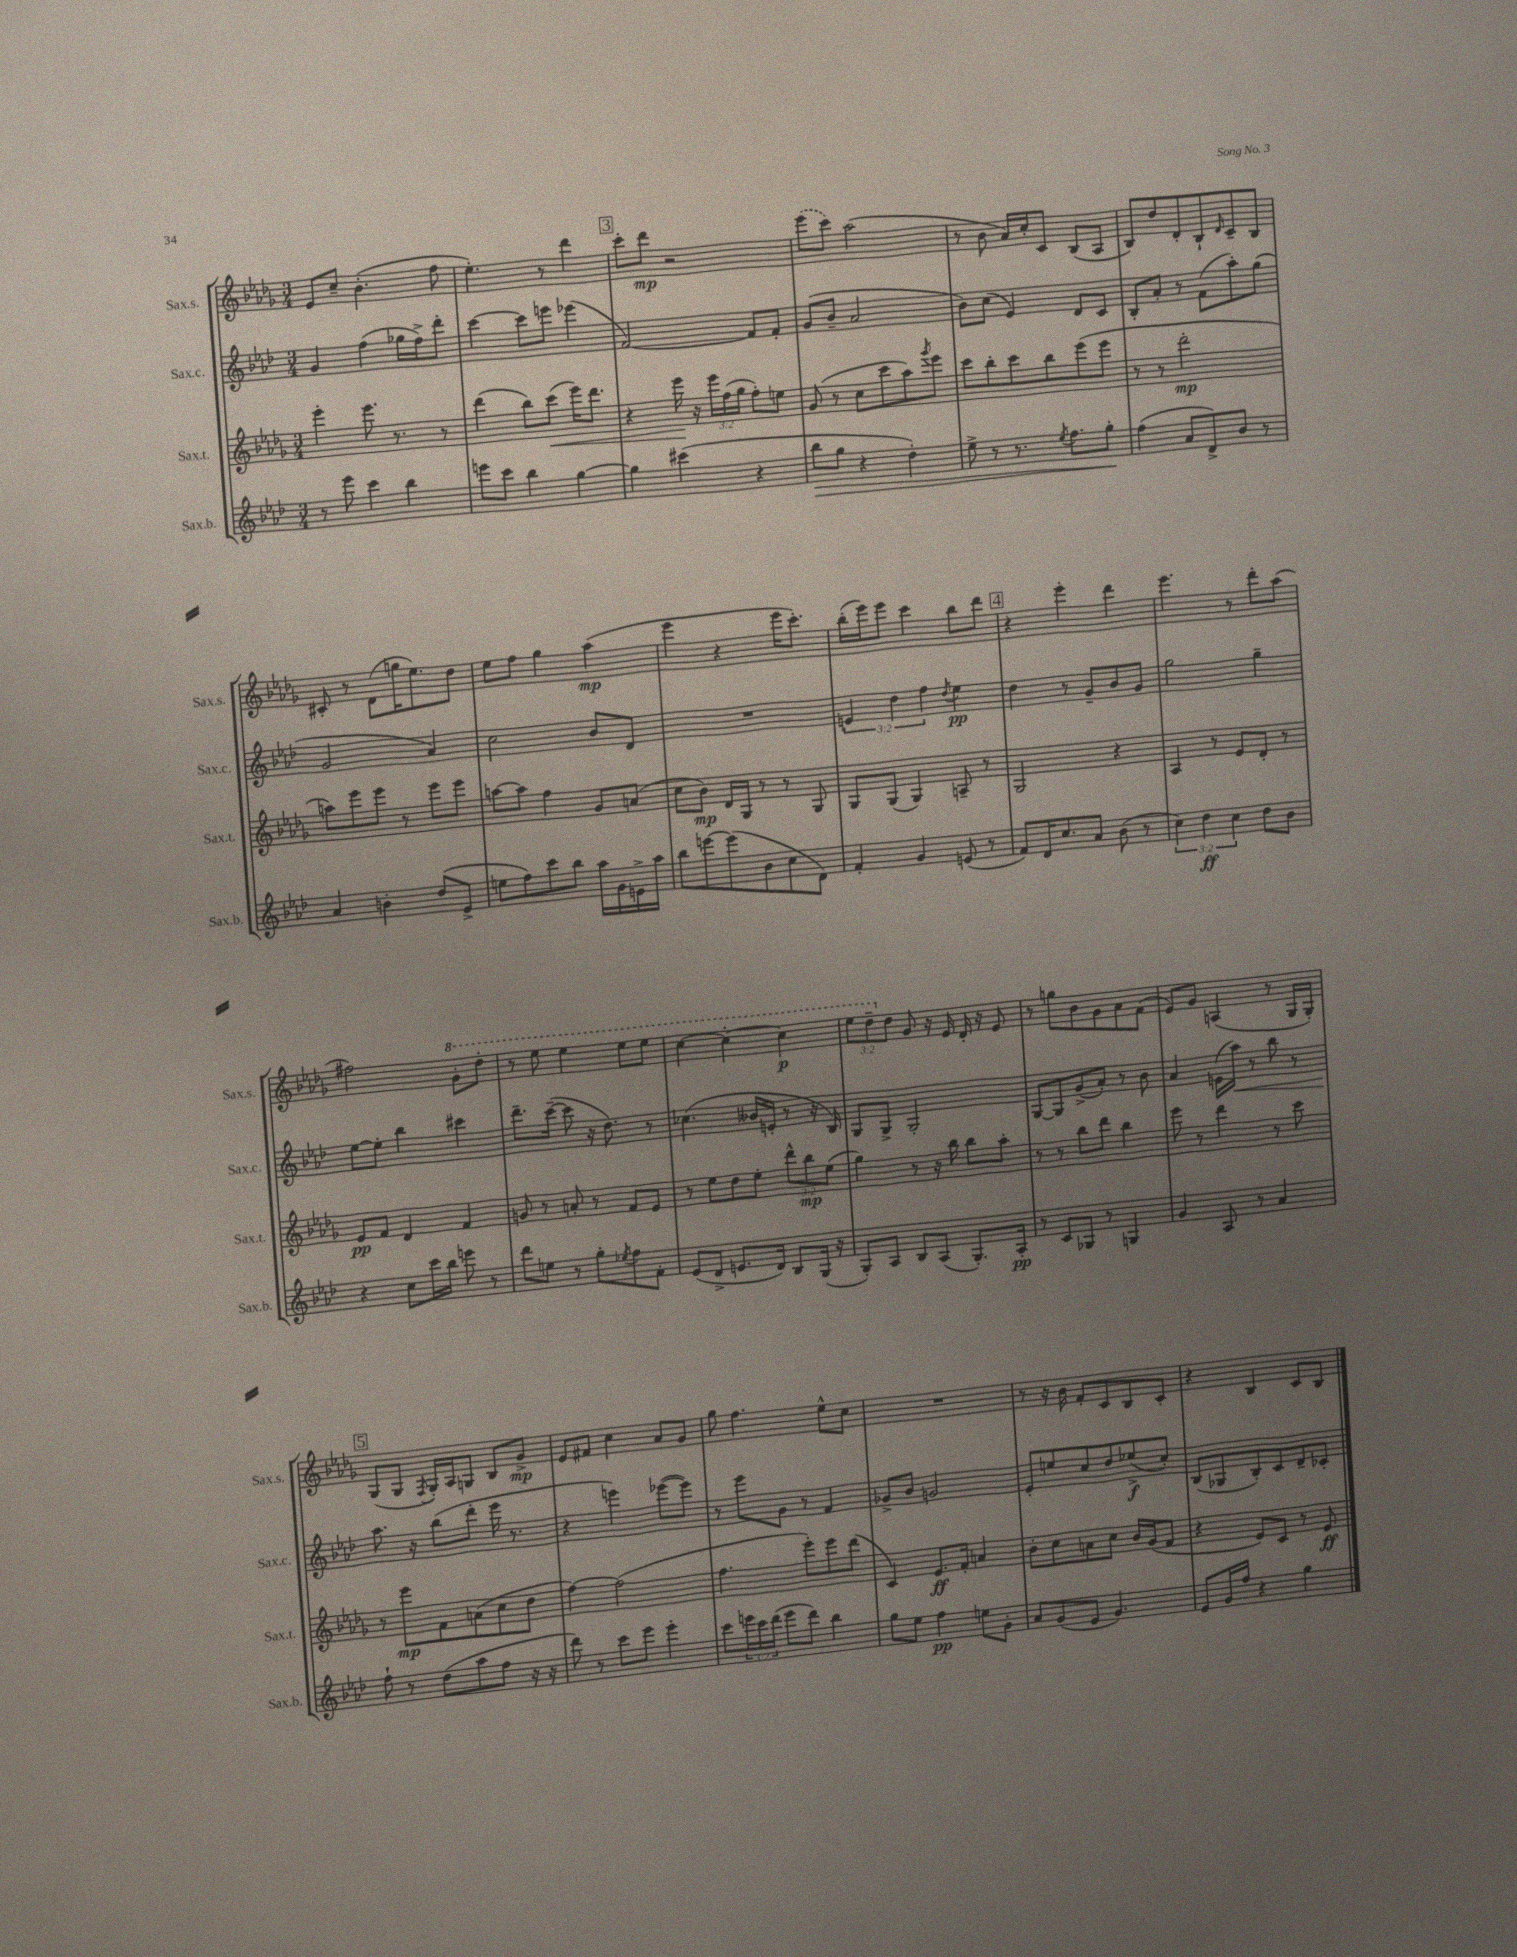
<<
\new StaffGroup <<
\new Staff = "s0" \with { instrumentName = "Sax.s." shortInstrumentName = "Sax.s." } {
    \clef treble \key des \major \numericTimeSignature \time 3/4 \override Staff.TupletNumber.text = #tuplet-number::calc-fraction-text
    ees'8 c''8-- bes'4.-.( f''8 |
    ees''4.-.) r8 des'''4 |
    \mark \markup { \box "3" } c'''8-. des'''8\mp r2 |
    \once \slurDashed ees'''8( c'''8) aes''2( |
    r8 bes'8 aes'16) c''16-. c'8 bes8( aes8 |
    bes8) des''8 des'8-. bes8-! \grace { des'16 } c'8-- bes8 |
    cis'8-. r8 des'8( g''16 ees''8.) des''8 |
    ees''8 f''8 ges''4 aes''4\mp( |
    ees'''4 r4 ees'''16 c'''8.-.) |
    bes''16-.( ees'''16) ees'''8 c'''4 bes''8 des'''8 |
    \mark \markup { \box "4" } r4 ees'''4-. des'''4 |
    ees'''4. r8 des'''8-. aes''8( |
    fis''2) \ottava #1 ges''8-. des'''8-. |
    r8 ees'''8 ees'''4 ees'''8 ees'''8 |
    c'''4~ c'''4~-. c'''4\p |
    \tuplet 3/2 { ees'''8 des'''8-- \ottava #0 des''8 } ges'8 r16 ees'16 des'16-. r16 ees'8 |
    r8 g''8 bes'8 ges'8 aes'8 f'8( |
    ees'8) ges'8 a4( r8 ges16 ges16-.) |
    \mark \markup { \box "5" } ges8( ges8 \acciaccatura { f8 } ges16-.) aes16 g8 bes8 ges'8->\mp |
    ees'8 fis'8 c''4 aes'8 ges'8 |
    ges''8 f''4. ees''8-^ c''8 |
    R2. |
    r8 r16 bes'16 f'8-. c'8 bes8 c'8-. |
    r4 bes4 c'8 bes8 \bar "|." |
}
\new Staff = "s1" \with { instrumentName = "Sax.c." shortInstrumentName = "Sax.c." } {
    \clef treble \key aes \major \numericTimeSignature \time 3/4 \override Staff.TupletNumber.text = #tuplet-number::calc-fraction-text
    g'4 f''4( ges''16 f''16->) des'''8-. |
    c'''4~ c'''8 e'''8 ees'''4( |
    \mark \markup { \box "3" } f'2~) f'8 f'8-. |
    g'8( bes'8-- aes'2 |
    bes'8) c''8( ees'4) des'8 c'8 |
    bes8-. aes'8-. r8 f'8( aes''8-.) g''8( |
    g'2 aes'4) |
    c''2 bes'8 des'8 |
    R2. |
    \tuplet 3/2 { e'4 des''4 f''4 } \acciaccatura { des''8 } ees''4\pp |
    \mark \markup { \box "4" } des''4 r8 g'8-- bes'8 g'8 |
    g''2 g''4-- |
    ees''8~ ees''8-. bes''4 cis'''4 |
    des'''8.-- c'''16~--( c'''8 r16 des''8.) r8 |
    ces''4.( beses'16 e'16-. r8 r16 bes16) |
    g8 g8-> g2-. |
    g8~ g8 g'8->( aes'8-.) r8 bes'8 |
    aes'4 e'16( aes''16\<) r8 bes''8 r8 |
    \mark \markup { \box "5" } aes''8.\! r16 bes''8( des'''8-. ees'''16 r8. |
    r4 e'''4) ees'''8~( ees'''8) |
    r8 ees'''8 g'8 r8 f'4 |
    ges'8-> bes'8 g'2 |
    ees'8-. e''8 c''8 des''8 ees''8->\f( c''8-.) |
    bes8( ges8 bes8-.) c'8 des'8-- ces'8-. \bar "|." |
}
\new Staff = "s2" \with { instrumentName = "Sax.t." shortInstrumentName = "Sax.t." } {
    \clef treble \key des \major \numericTimeSignature \time 3/4 \override Staff.TupletNumber.text = #tuplet-number::calc-fraction-text
    ees'''4-. ees'''8. r8. r8 |
    des'''4( bes''8) c'''8\<( ees'''16) des'''8. |
    \mark \markup { \box "3" } r4 ees'''16\! r16 \tuplet 3/2 { ees'''16 f''16( ges''16 } f''8-.) e''8 |
    ges'8( r8 c''8 c'''8 aes''8) \acciaccatura { ges'''8 } ees'''8 |
    c'''8 bes''8-. c'''8 bes''8 ees'''8( ees'''8 |
    r8 r8 des'''2-.\mp |
    a''8) ees'''8 ees'''8 r8 ees'''8 ees'''8 |
    a''8~ a''8 f''4 ges'8 a'8( |
    c''8 bes'8\mp) des'16 ges16 r8 r8 ges8 |
    ges8 ges8( ges4) a8-- r8 |
    \mark \markup { \box "4" } ges2 r4 |
    aes4 r8 ees'8 des'8-. r8 |
    ees'8\pp f'8 des'4 f'4 |
    g'8 r8 a'8-. r8 f'8 ees'8 |
    r8 ees''8 des''8 ees''8-. \tuplet 3/2 { des'''8-^ bes''8\mp ees''8( } |
    ges''4) r8 r16 bes''16 bes''8 aes''8-. |
    r8 r8 bes''8 des'''8 bes''4 |
    ees'''8 r8 des'''4 r8 c'''8 |
    \mark \markup { \box "5" } r8 ees'''8\mp f'8 a'8( c''8 des''8 |
    f''4~) f''2( |
    f''4. ees'''8-.) ees'''8 des'''8( |
    c'4) ees'8.\ff f'16-. a'4 |
    bes'8-. c''8 a'8 c''8 bes'16 ges'16( f'8 |
    r4 ees'8) c'8 r8 ees'8\ff \bar "|." |
}
\new Staff = "s3" \with { instrumentName = "Sax.b." shortInstrumentName = "Sax.b." } {
    \clef treble \key aes \major \numericTimeSignature \time 3/4 \override Staff.TupletNumber.text = #tuplet-number::calc-fraction-text
    r8 ees'''8 c'''4 bes''4 |
    e'''8 c'''8 bes''4 g''4~ |
    \mark \markup { \box "3" } g''4 cis'''4( r4 |
    bes''8\> g''8 r4 des''4-.) |
    ees''8-> r8 r8. \acciaccatura { ees''8 } f''8. g''8-.\! |
    f''4( aes'8 des'8->) bes'8 r8 |
    aes'4 b'4-. des''8( ees'8-> |
    e''8 f''8) c'''8 bes''8 aes''16 g'16 e'16-> aes''16 |
    bes''8 e'''8~ e'''8( bes'8 c''8 des'8) |
    f'4-. g'4 e'8( r8 |
    \mark \markup { \box "4" } f'8) des'16 c''8. aes'8 bes'8( r8 |
    \tuplet 3/2 { c''4) des''4\ff c''4 } des''8 bes'8 |
    r4 c''8 c'''16 bes''16 e'''8 r8 |
    des'''8 e''8 r8 g''8-. \acciaccatura { ees''8 } f''8 f'8-. |
    ees'8( des'8-> e'8. des'16) bes8 g16( r16 |
    g8-.) aes8 bes8 aes8( g8.-.) aes16-.\pp |
    r8 c'8 ges8 r8 g4 |
    g'4 aes8 r8 aes'4 |
    \mark \markup { \box "5" } f''8-! r8 des''8( aes''8 f''8 r16 r16 |
    des'''8) r8 c'''8 ees'''8 ees'''4-. |
    c'''8 \tuplet 3/2 { e'''16 c'''16 des'''16( } e'''8 des'''8) bes''4 |
    g''8 ees''8 f''4\pp e''8 g'8-. |
    aes'8 g'8( ees'8 g'4.) |
    ees'8 g'16 f''16 r4 g''4 \bar "|." |
}
>>
>>
\layout { \context { \Score \remove "Bar_number_engraver" } }
